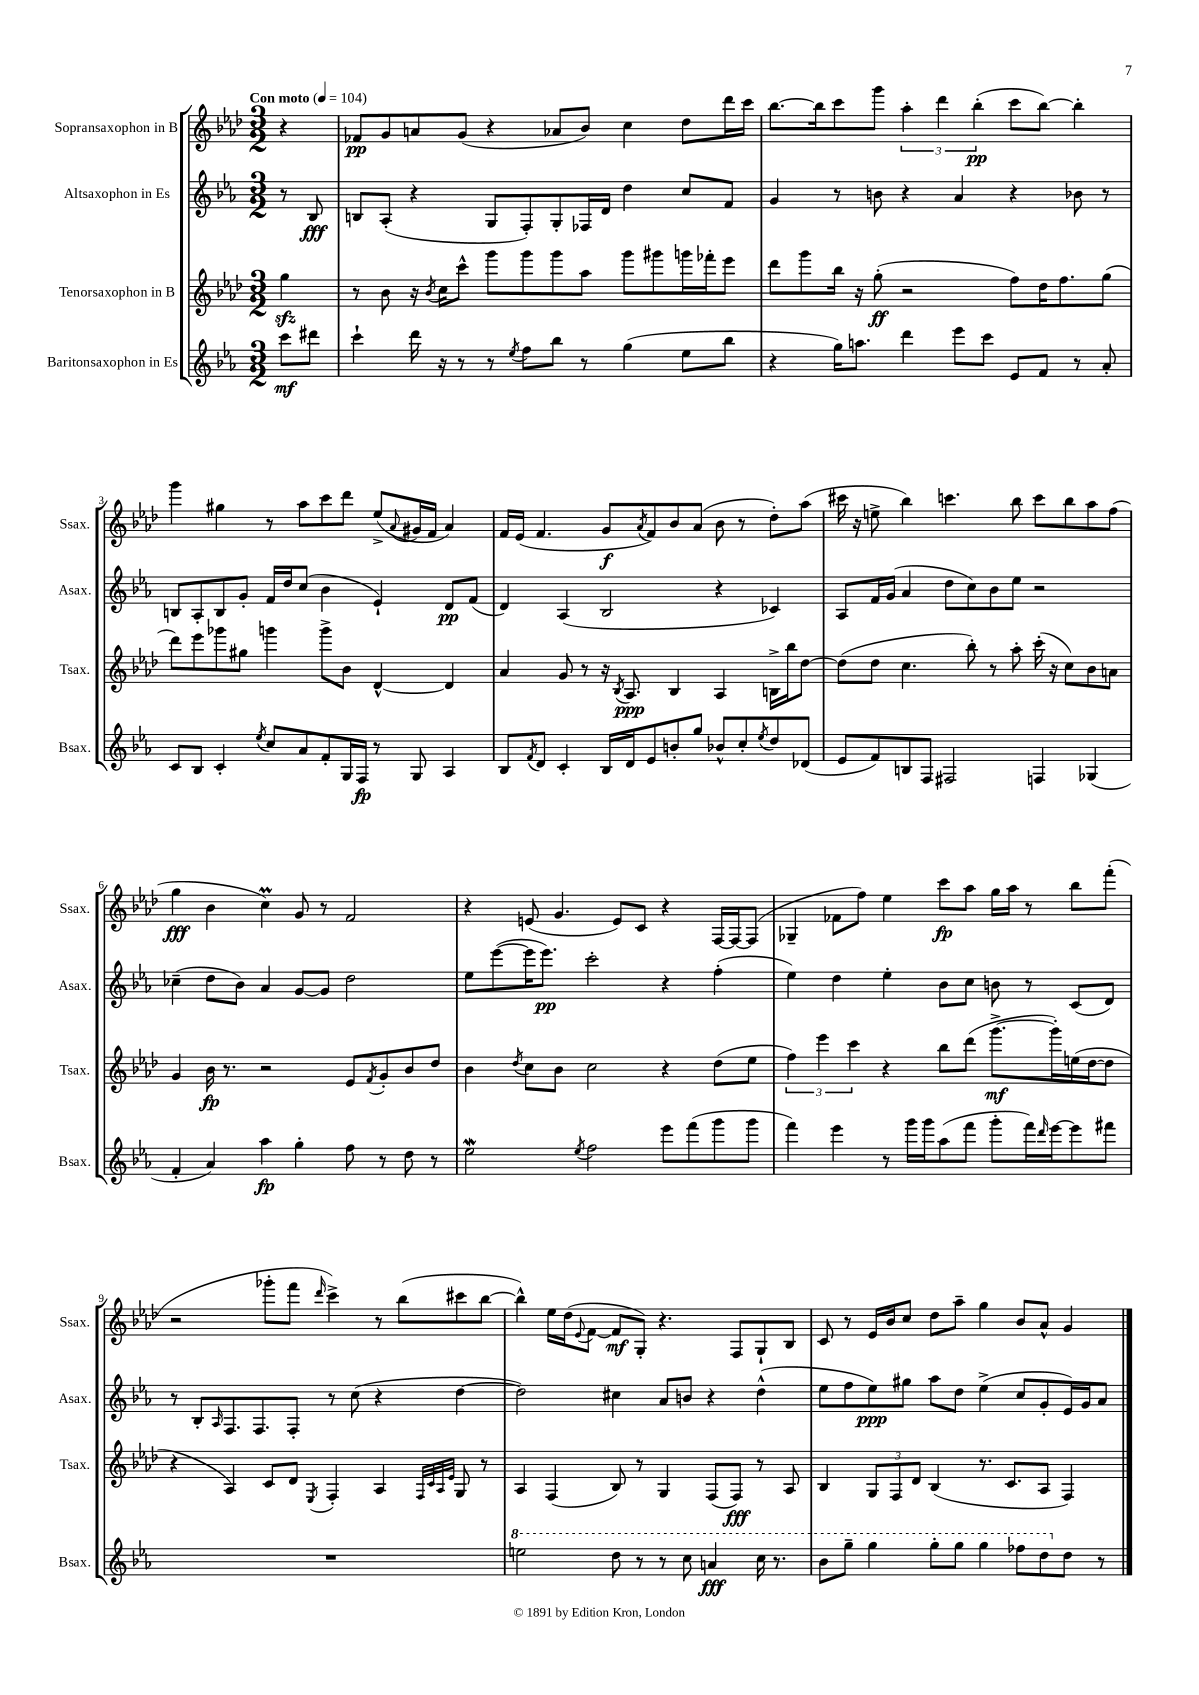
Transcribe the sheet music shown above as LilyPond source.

<<
\new StaffGroup <<
\new Staff = "s0" \with { instrumentName = "Sopransaxophon in B" shortInstrumentName = "Ssax." } {
    \clef treble \key aes \major \numericTimeSignature \time 3/2 \partial 4 \tempo "Con moto" 4 = 104
    r4 |
    fes'8\pp g'8 a'8 g'8( r4 aes'8 bes'8) c''4 des''8 des'''16 c'''16 |
    bes''8.~ bes''16 c'''8 g'''8 \tuplet 3/2 { aes''4-. des'''4 bes''4-.\pp( } c'''8 bes''8~) bes''4-. |
    g'''4 gis''4 r8 aes''8 c'''8 des'''8 ees''8->( \appoggiatura { aes'8 } gis'16 f'16 aes'4) |
    f'16 ees'16( f'4. g'8\f \acciaccatura { aes'8 } f'8) bes'8 aes'8( bes'8 r8 des''8-.) aes''8( |
    cis'''16 r16 e''8-> bes''4) c'''4. bes''8 c'''8 bes''8 aes''8 f''8( |
    g''4\fff bes'4 c''4\prall) g'8 r8 f'2 |
    r4 e'8( g'4. e'8) c'8 r4 f16~ f16~ f8( |
    ges4-- fes'8 f''8) ees''4 c'''8\fp aes''8 g''16 aes''16 r8 bes''8 f'''8-.( |
    r2 ges'''8-. f'''8 \grace { des'''16 } c'''4->) r8 bes''8( cis'''8 bes''8~ |
    bes''4-^) ees''16 des''16( \appoggiatura { ees'8 } f'8~ f'8\mf g8-.) r4. f8 g8-! bes8 |
    c'8 r8 ees'16 bes'16 c''8 des''8 aes''8-- g''4 bes'8 aes'8-^ g'4 \bar "|." |
}
\new Staff = "s1" \with { instrumentName = "Altsaxophon in Es" shortInstrumentName = "Asax." } {
    \clef treble \key ees \major \numericTimeSignature \time 3/2 \partial 4
    r8 bes8\fff |
    b8 aes8-.( r4 g8 f8-.) g8-. fes16 d'16 d''4 c''8 f'8 |
    g'4 r8 b'8 r4 aes'4 r4 bes'8 r8 |
    b8 aes8-. b8 g'8-. f'16 d''16 c''8( bes'4 ees'4-!) d'8\pp f'8( |
    d'4) aes4( bes2 r4 ces'4) |
    aes8 f'16 g'16( aes'4 d''8 c''8) bes'8 ees''8 r2 |
    ces''4--( d''8 bes'8) aes'4 g'8~ g'8 d''2 |
    ees''8 ees'''8~( ees'''16 ees'''8.\pp) c'''2-. r4 f''4-.( |
    ees''4) d''4 ees''4-. bes'8 c''8 b'8 r8 c'8( d'8) |
    r8 bes8-. \grace { aes16 } f8. f8. f8-. r8 c''8( r4 d''4~ |
    d''2) cis''4 aes'8 b'8 r4 d''4-^( |
    ees''8 f''8 ees''8\ppp) gis''8 aes''8 d''8 ees''4->( c''8 g'8-. ees'16) g'16 aes'8 \bar "|." |
}
\new Staff = "s2" \with { instrumentName = "Tenorsaxophon in B" shortInstrumentName = "Tsax." } {
    \clef treble \key aes \major \numericTimeSignature \time 3/2 \partial 4
    g''4\sfz |
    r8 bes'8 r16 \acciaccatura { bes'8 } c''16 c'''8-^ g'''8 g'''8 g'''8 aes''8 g'''8 gis'''8 g'''16 fes'''16-. ees'''8 |
    des'''8 g'''8 bes''16 r16 g''8-.\ff( r2 f''8) des''16 f''8. g''8( |
    des'''8) ees'''8 ges'''8 gis''8 g'''4 g'''8-> bes'8 des'4~-^ des'4 |
    aes'4 g'8 r8 r16 \acciaccatura { bes8 } aes8.\ppp bes4 aes4 b16-> bes''16 des''8~ |
    des''8( des''8 c''4. bes''8-.) r8 aes''8-. c'''16-.( r16 c''8) bes'8 a'8 |
    g'4 bes'16\fp r8. r2 ees'8 \acciaccatura { f'8 } g'8-. bes'8 des''8 |
    bes'4 \acciaccatura { des''8 } c''8 bes'8 c''2 r4 des''8( ees''8 |
    \tuplet 3/2 { f''4) ees'''4 c'''4 } r4 bes''8 des'''8( g'''8.~->\mf g'''16-.) e''16( des''16~ des''8 |
    r4 aes4) c'8 des'8 \acciaccatura { ees8 } f4-. aes4 \grace { f32 c'32 aes32 ees'32 } g8 r8 |
    aes4 f4( bes8) r8 g4 f8( f8\fff) r8 aes8 |
    bes4 \tuplet 3/2 { g8 f8 des'8 } bes4( r8. c'8. aes8 f4) \bar "|." |
}
\new Staff = "s3" \with { instrumentName = "Baritonsaxophon in Es" shortInstrumentName = "Bsax." } {
    \clef treble \key ees \major \numericTimeSignature \time 3/2 \partial 4
    c'''8\mf dis'''8 |
    c'''4-! d'''16 r16 r8 r8 \acciaccatura { ees''8 } f''8 bes''8 r8 g''4( ees''8 bes''8 |
    r4 g''16) a''8. d'''4 ees'''8 c'''8 ees'8 f'8 r8 aes'8-. |
    c'8 bes8 c'4-. \acciaccatura { ees''8 } c''8 aes'8 f'8-. g16 f16\fp r8 g8 aes4 |
    bes8 \acciaccatura { f'8 } d'8 c'4-. bes16 d'16 ees'8 b'8-. g''8 bes'8-^ c''8-. \acciaccatura { ees''8 } d''8 des'8( |
    ees'8 f'8) b8 f8 fis2 f4 ges4( |
    f'4-. aes'4) aes''4\fp g''4-. f''8 r8 d''8 r8 |
    ees''2\mordent \acciaccatura { ees''8 } f''2 ees'''8 f'''8( g'''8 g'''8 |
    f'''4) ees'''4 r8 g'''16 g'''16 aes''8( f'''8 g'''8-. f'''16) \grace { d'''16 } ees'''16~ ees'''8 fis'''8 |
    R1. |
    \ottava #1 e'''2 d'''8 r8 r8 c'''8 a''4\fff c'''16 r8. |
    bes''8 g'''8-- g'''4 g'''8-. g'''8 g'''4 fes'''8 d'''8 \ottava #0 d''8 r8 \bar "|." |
}
>>
>>
